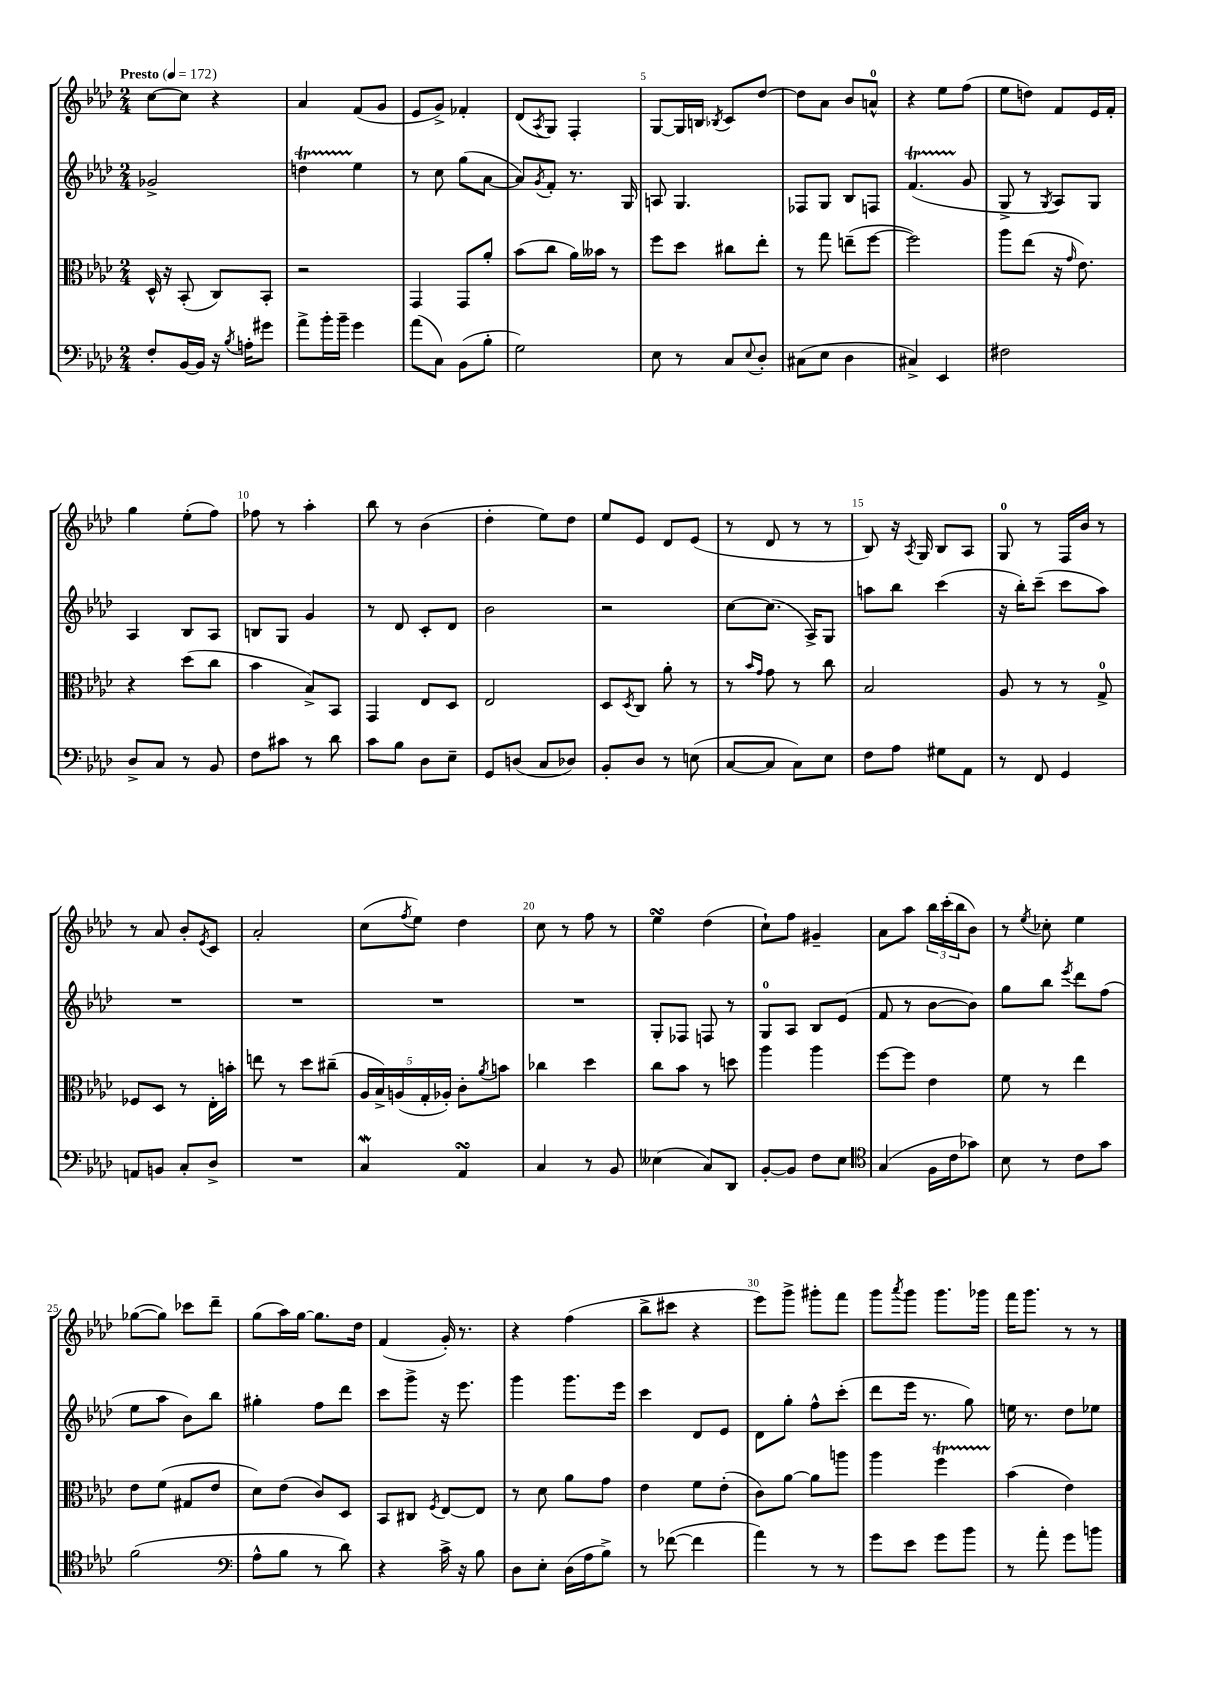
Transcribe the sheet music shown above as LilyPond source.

<<
\new StaffGroup <<
\new Staff = "s0" {
    \clef treble \key aes \major \numericTimeSignature \time 2/4 \tempo "Presto" 4 = 172
    c''8~ c''8 r4 |
    aes'4 f'8( g'8 |
    ees'8 g'8->) fes'4-. |
    des'8( \acciaccatura { aes8 } g8) f4-. |
    g8~ g16 b16 \acciaccatura { bes8 } c'8 des''8~ |
    des''8 aes'8 bes'8 a'8-0-^ |
    r4 ees''8 f''8( |
    ees''8 d''8) f'8 ees'16 f'16-. |
    g''4 ees''8-.( f''8) |
    fes''8 r8 aes''4-. |
    bes''8 r8 bes'4( |
    des''4-. ees''8) des''8 |
    ees''8 ees'8 des'8 ees'8( |
    r8 des'8 r8 r8 |
    bes8) r16 \acciaccatura { aes8 } g16 bes8 aes8 |
    g8-0 r8 f16 bes'16 r8 |
    r8 aes'8 bes'8-. \acciaccatura { ees'8 } c'8 |
    aes'2-. |
    c''8( \acciaccatura { f''8 } ees''8) des''4 |
    c''8 r8 f''8 r8 |
    ees''4\turn des''4( |
    c''8-!) f''8 gis'4-- |
    aes'8 aes''8 \tuplet 3/2 { bes''16 c'''16-.( bes''16 } bes'8) |
    r8 \acciaccatura { ees''8 } ces''8-. ees''4 |
    ges''8~( ges''8) ces'''8 des'''8-- |
    g''8( aes''16) g''16~ g''8. des''16 |
    f'4( g'16-.) r8. |
    r4 f''4( |
    bes''8-> cis'''8 r4 |
    ees'''8) g'''8-> gis'''8-. f'''8 |
    g'''8 \acciaccatura { aes'''8 } g'''8 g'''8. ges'''16 |
    f'''16 g'''8. r8 r8 \bar "|." |
}
\new Staff = "s1" {
    \clef treble \key aes \major \numericTimeSignature \time 2/4
    ges'2-> |
    d''4\startTrillSpan ees''4\stopTrillSpan |
    r8 c''8 g''8( aes'8~ |
    aes'8) \acciaccatura { g'8 } f'8-. r8. g16 |
    a8 g4. |
    fes8 g8 bes8 f8 |
    f'4.\startTrillSpan( g'8\stopTrillSpan |
    g8-> r8 \acciaccatura { g8 } aes8) g8 |
    aes4 bes8 aes8 |
    b8 g8 g'4 |
    r8 des'8 c'8-. des'8 |
    bes'2 |
    r2 |
    c''8~ c''8.( aes16->) g8 |
    a''8 bes''8 c'''4( |
    r16 bes''16-.) c'''8--( c'''8 aes''8) |
    R2 |
    R2 |
    R2 |
    R2 |
    g8-. fes8 f8 r8 |
    g8-0 aes8 bes8 ees'8( |
    f'8 r8 bes'8~ bes'8) |
    g''8 bes''8 \acciaccatura { ees'''8 } des'''8 f''8( |
    ees''8 aes''8 bes'8) bes''8 |
    gis''4-. f''8 des'''8 |
    c'''8 g'''8-> r16 ees'''8. |
    g'''4 g'''8. ees'''16 |
    c'''4 des'8 ees'8 |
    des'8 g''8-. f''8-^ c'''8-.( |
    des'''8 ees'''16 r8. g''8) |
    e''16 r8. des''8 ees''8 \bar "|." |
}
\new Staff = "s2" {
    \clef alto \key aes \major \numericTimeSignature \time 2/4
    des16-^ r16 bes,8-.( c8) bes,8-. |
    r2 |
    g,4 g,8 aes'8-. |
    bes'8( c''8 aes'16) beses'16 r8 |
    f''8 des''8 cis''8 ees''8-. |
    r8 g''8 e''8--( f''8~ |
    f''2) |
    aes''8 ees''8( r16 \grace { g'16 } ees'8.) |
    r4 des''8( c''8 |
    bes'4 bes8->) bes,8 |
    g,4 ees8 des8 |
    ees2 |
    des8 \acciaccatura { des8 } c8 aes'8-. r8 |
    r8 \grace { bes'16 g'16 } g'8 r8 c''8 |
    bes2 |
    aes8 r8 r8 g8-0-> |
    fes8 des8 r8 ees16-. b'16-. |
    e''8 r8 des''8 cis''8--( |
    \tuplet 5/4 { aes16 bes16->) a16( g16-. aes16-.) } c'8-. \acciaccatura { aes'8 } b'8 |
    ces''4 des''4 |
    c''8 bes'8 r8 d''8 |
    aes''4 aes''4 |
    f''8~ f''8 ees'4 |
    f'8 r8 ees''4 |
    ees'8 f'8( gis8 ees'8 |
    des'8) ees'8( c'8) des8 |
    bes,8 cis8 \acciaccatura { f8 } ees8~ ees8 |
    r8 des'8 aes'8 g'8 |
    ees'4 f'8 ees'8-.( |
    c'8) aes'8~ aes'8 a''8 |
    aes''4 f''4\startTrillSpan |
    bes'4\stopTrillSpan( ees'4) \bar "|." |
}
\new Staff = "s3" {
    \clef bass \key aes \major \numericTimeSignature \time 2/4
    f8-. bes,16~ bes,16 r16 \acciaccatura { bes8 } a16-. gis'8 |
    aes'8-> bes'16-. bes'16-- g'4 |
    aes'8( c8) bes,8( bes8-. |
    g2) |
    ees8 r8 c8 \appoggiatura { ees8 } des8-. |
    cis8( ees8 des4 |
    cis4->) ees,4 |
    fis2 |
    des8-> c8 r8 bes,8 |
    f8 cis'8 r8 des'8 |
    c'8 bes8 des8 ees8-- |
    g,8 d8( c8 des8) |
    bes,8-. des8 r8 e8( |
    c8~ c8 c8) ees8 |
    f8 aes8 gis8 aes,8 |
    r8 f,8 g,4 |
    a,8 b,8 c8-. des8-> |
    R2 |
    c4\mordent aes,4\turn |
    c4 r8 bes,8 |
    eeses4( c8) des,8 |
    bes,8~-. bes,8 f8 ees8 |
    \clef tenor g4( f16 c'16 ges'8) |
    bes8 r8 c'8 g'8 |
    f'2( |
    \clef bass aes8-^ bes8 r8 des'8) |
    r4 c'16-> r16 bes8 |
    des8 ees8-. des16( aes16 bes8->) |
    r8 fes'8~( fes'4 |
    aes'4) r8 r8 |
    g'8 ees'8 g'8 bes'8 |
    r8 aes'8-. g'8 b'8 \bar "|." |
}
>>
>>
\layout { \context { \Score \override BarNumber.break-visibility = ##(#f #t #t) barNumberVisibility = #(every-nth-bar-number-visible 5) } }
